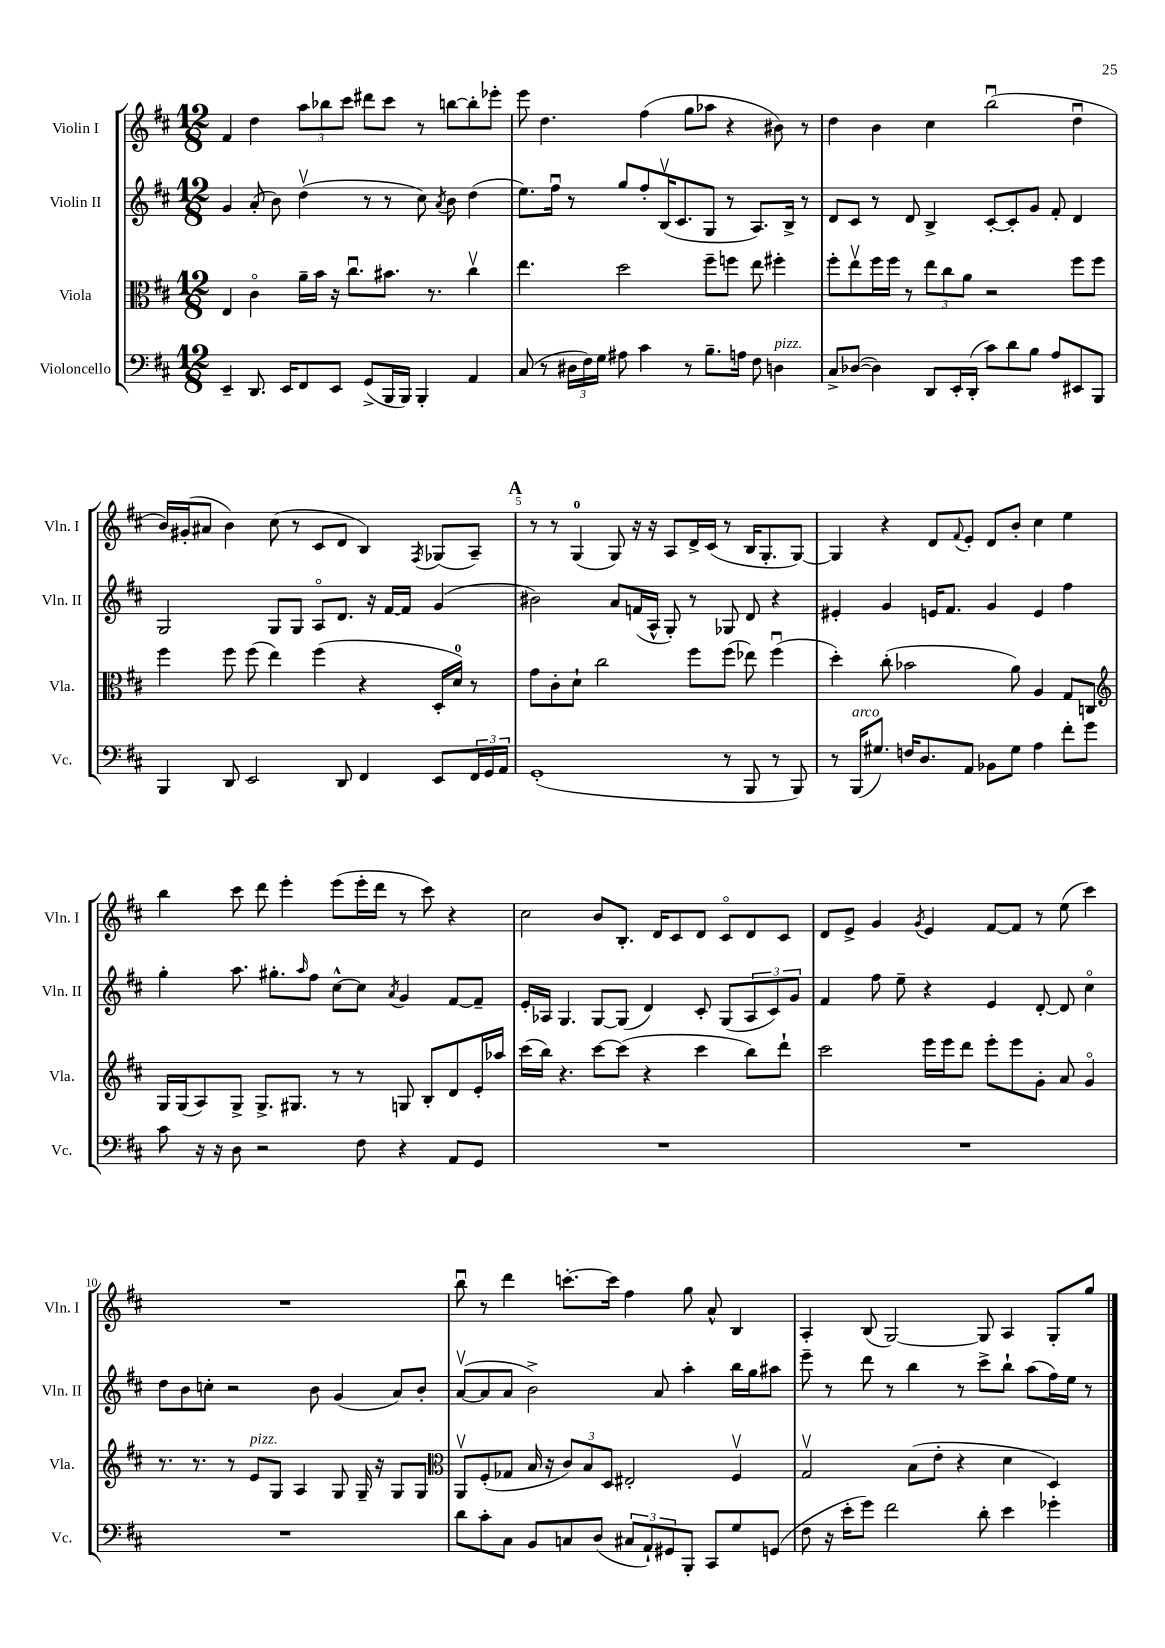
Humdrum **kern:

**kern	**kern	**kern	**kern
*part4	*part3	*part2	*part1
*staff4	*staff3	*staff2	*staff1
*I"Violoncello	*I"Viola	*I"Violin II	*I"Violin I
*I'Vc.	*I'Vla.	*I'Vln. II	*I'Vln. I
*clefF4	*clefC3	*clefG2	*clefG2
*k[f#c#]	*k[f#c#]	*k[f#c#]	*k[f#c#]
*M12/8	*M12/8	*M12/8	*M12/8
=1	=1	=1	=1
4EE~/	4E/	4g/	4f#/
8.DD/	4c#\	(8a'/	4dd\
.	.	8b\)	.
16EE/KL	.	.	.
8FF#/	16a~\LL	(4ddv\	12aa\L
.	16b\JJ	.	.
.	.	.	12bb-X\
8EE/J	16r	.	.
.	.	.	12ccc#\J
.	8.cc#u\L	.	.
(8GG^/L	.	8r	8ddd#X\L
16BBB/L	8.b#X\J	8r	8ccc#\J
16BBB/JJ)	.	.	.
4BBB'/	.	8cc#\)	8r
.	8.r	.	.
.	.	8qa/	.
.	.	8b\	[8bbn\L
4AA/	4cc#v\	(4dd\	8bb'\]
.	.	.	8eee-X'\J
=2	=2	=2	=2
(8C#/	4.ee\	8.ee\L)	8eee\
8r	.	.	4.dd\
.	.	16ff#u\Jk	.
24D#X\LL	.	8r	.
24F#\)	.	.	.
24G\JJ	.	.	.
8A#X\	2dd\	8gg/L	.
4c#\	.	8ff#'/	(4ff#\
.	.	(16Bv/K	.
.	.	8.c#/	.
8r	.	.	8gg\L
8.B~\L	8ff#~\L	8G/J	8aa-X\J
.	8ffn\J	8r	4r
16An\Jk	.	.	.
8F#\	8ee\	8.A/L)	.
!LO:TX:a:i:t=pizz.	!	!	!
4Dn\	4ff#X'\	.	8b#X\)
.	.	16B^/Jk	.
.	.	8r	8r
=3	=3	=3	=3
8C#^/L	8ff#'\L	8d/L	4dd\
([8D-X/J	8eev\	8c#/J	.
4D-\])	16ff#\L	8r	4b\
.	16ff#\JJ	.	.
.	8r	8d/	.
8DD/L	12ee\L	4B^/	4cc#\
.	12cc#\	.	.
16EE'/L	.	.	.
.	12a\J	.	.
(16DD'/JJ	.	.	.
8c#\L)	2r	[8c#'/L	(2bbu\
8d\	.	8c#'/]	.
8B\J	.	8g/J	.
8A/L	.	8f#'/	.
8EE#X/	8ff#\L	4d/	4ddu\
8BBB/J	8ff#\J	.	.
!!LO:LB:g=z
=4	=4	=4	=4
4BBB/	4ff#\	2G/	16b/LL)
.	.	.	(16g#X'/J
.	.	.	8a#X/J
8DD/	8ff#\	.	4b\)
2EE/	(8ff#\	.	.
.	4ee\)	8G/L	(8cc#\
.	.	8G/J	8r
.	(4ff#\	8A/L	8c#/L
8DD/	.	8.d/J	8d/J
4FF#/	4r	.	4B/)
.	.	16r	.
.	.	[16f#/LL	.
.	.	16f#/JJ]	.
.	.	.	8qF#/
8EE/L	16D'/LL	(4g/	(8G-X/L
.	16d/JJ)	.	.
24FF#/L	8r	.	8A~/J)
24GG/	.	.	.
24AA/JJ	.	.	.
!!LO:REH:place=s1:t=A
=5	=5	=5	=5
(1GG'	8g\L	2b#X\)	8r
.	8c#'\	.	8r
.	8d`\J	.	(4G/
.	2cc#\	.	.
.	.	8a/L	8G/)
.	.	(16fn/L	16r
.	.	16A^^/JJ	16r
.	.	8G'/)	8A/L
.	8ff#\L	8r	16d^/L
.	.	.	(16c#/JJ
8r	(8ff#\J	8G-X/	8r
8BBB/	8ee-X\)	8d/	16B/KL
.	.	.	8.G'/
8r	(4ff#u\	4r	.
8BBB/)	.	.	[8G/J)
=6	=6	=6	=6
8r	4dd'\)	4e#X'/	4G/]
!LO:TX:a:i:t=arco	!	!	!
(16BBB/KL	.	.	.
8.G#X/J)	.	.	.
.	(8cc#'\	4g/	4r
16Fn/KL	2b-X\	.	.
8.D/	.	.	.
.	.	16en/KL	8d/L
.	.	8.f#/J	.
.	.	.	8qqf#/
8AA/J	.	.	8e'/J
8BB-X\L	.	4g/	8d/L
8G#\J	8a\)	.	8b'/J
4A\	4A/	4e/	4cc#\
8f#'\L	8G/L	4ff#\	4ee\
8g\J	8Cn/J	.	.
!!LO:LB:g=z
=7	=7	=7	=7
*	*clefG2	*	*
8c#\	16G/LL	4gg'\	4bb\
.	(16G/J	.	.
16r	8A/)	.	.
16r	.	.	.
8D\	8G^/J	8.aa\	8ccc#\
2r	8.G^/L	.	8ddd\
.	.	8.gg#X'\L	.
.	.	.	4eee'\
.	8.G#X/J	.	.
.	.	16qqaa/	.
.	.	8ff#\J	.
.	8r	[8cc#^^\L	(8eee\L
8F#\	8r	8cc#\J]	16eee'\L
.	.	.	16ddd\JJ
.	.	8qa/	.
4r	8Gn/	4g/	8r
.	8B'/L	.	8ccc#\)
8AA/L	8d/	[8f#/L	4r
8GG/J	16e'/L	8f#~/J]	.
.	16aa-X/JJ	.	.
=8	=8	=8	=8
1.r	(16ccc#\LL	16e'/LL	2cc#\
.	16bb\JJ)	16A-X/JJ	.
.	4.r	4.G/	.
.	[8ccc#\L	[8G/L	8b/L
.	(8ccc#\J]	(8G/J]	8.B'/J
.	4r	4d/)	.
.	.	.	16d/KL
.	.	.	8c#/
.	4ccc#\	8c#'/	8d/J
.	.	(8G/L	8c#/L
.	8bb\L)	12A-/	8d/
.	.	12c#/)	.
.	8ddd`\J	.	8c#/J
.	.	12g/J	.
=9	=9	=9	=9
1.r	2ccc#\	4f#/	8d/L
.	.	.	8e^/J
.	.	8ff#\	4g/
.	.	8ee~\	.
.	.	.	8qg/
.	16eee\LL	4r	4e/
.	16eee\J	.	.
.	8ddd\J	.	.
.	8eee'\L	4e/	[8f#/L
.	8eee\	.	8f#/J]
.	8g'\J	[8d'/	8r
.	8a/	8d/]	(8ee\
.	4g/	4cc#\	4ccc#\)
!!LO:LB:g=z
=10	=10	=10	=10
1.r	8.r	8dd\L	1.r
.	.	8b\	.
.	8.r	.	.
.	.	8ccn'\J	.
.	8r	2r	.
!	!LO:TX:a:i:t=pizz.	!	!
.	8e/L	.	.
.	8G/J	.	.
.	4A/	.	.
.	.	8b\	.
.	8G/	(4g/	.
.	16G~/	.	.
.	16r	.	.
.	8G/L	8a/L)	.
.	8G/J	8b'/J	.
=11	=11	=11	=11
*	*clefC3	*	*
8d\L	8AAv/L	([8av/L	8bbu\
8c#'\	(8F#'/	8a/]	8r
8C#\J	8G-X/J	8a/J	4ddd\
8BB/L	16B/	2b^\)	.
.	16r	.	.
8Cn/	12c#/L)	.	[8.cccn'\L
.	12B/	.	.
(8D/J	.	.	.
.	12D/J	.	.
.	.	.	16ccc\Jk]
12C#X/L	2E#X'/	.	4ff#\
12AA`/)	.	.	.
.	.	8a/	.
12GG#X/	.	.	.
8BBB'/J	.	4aa'\	8gg\
8CC#/L	.	.	8a^^/
8G/	4F#v/	16bb\LL	4B/
.	.	16gg\J	.
(8GGn/J	.	8aa#X\J	.
=12	=12	=12	=12
8F#\	2Gv/	8eee~\	4A'/
16r	.	8r	.
16e'\KL	.	.	.
8g\J)	.	8ddd\	(8B/
2f#\	.	8r	[2G/)
.	(8B\L	4bb\	.
.	8e'\J	.	.
.	4r	8r	.
8d'\	.	8ccc#^\L	8G/]
4e\	4d\	8bb`\J	4A/
.	.	(8aa\L	.
4g-X'\	4D/)	16ff#\L)	8G'/L
.	.	16ee\JJ	.
.	.	8r	8gg/J
==	==	==	==
*-	*-	*-	*-
